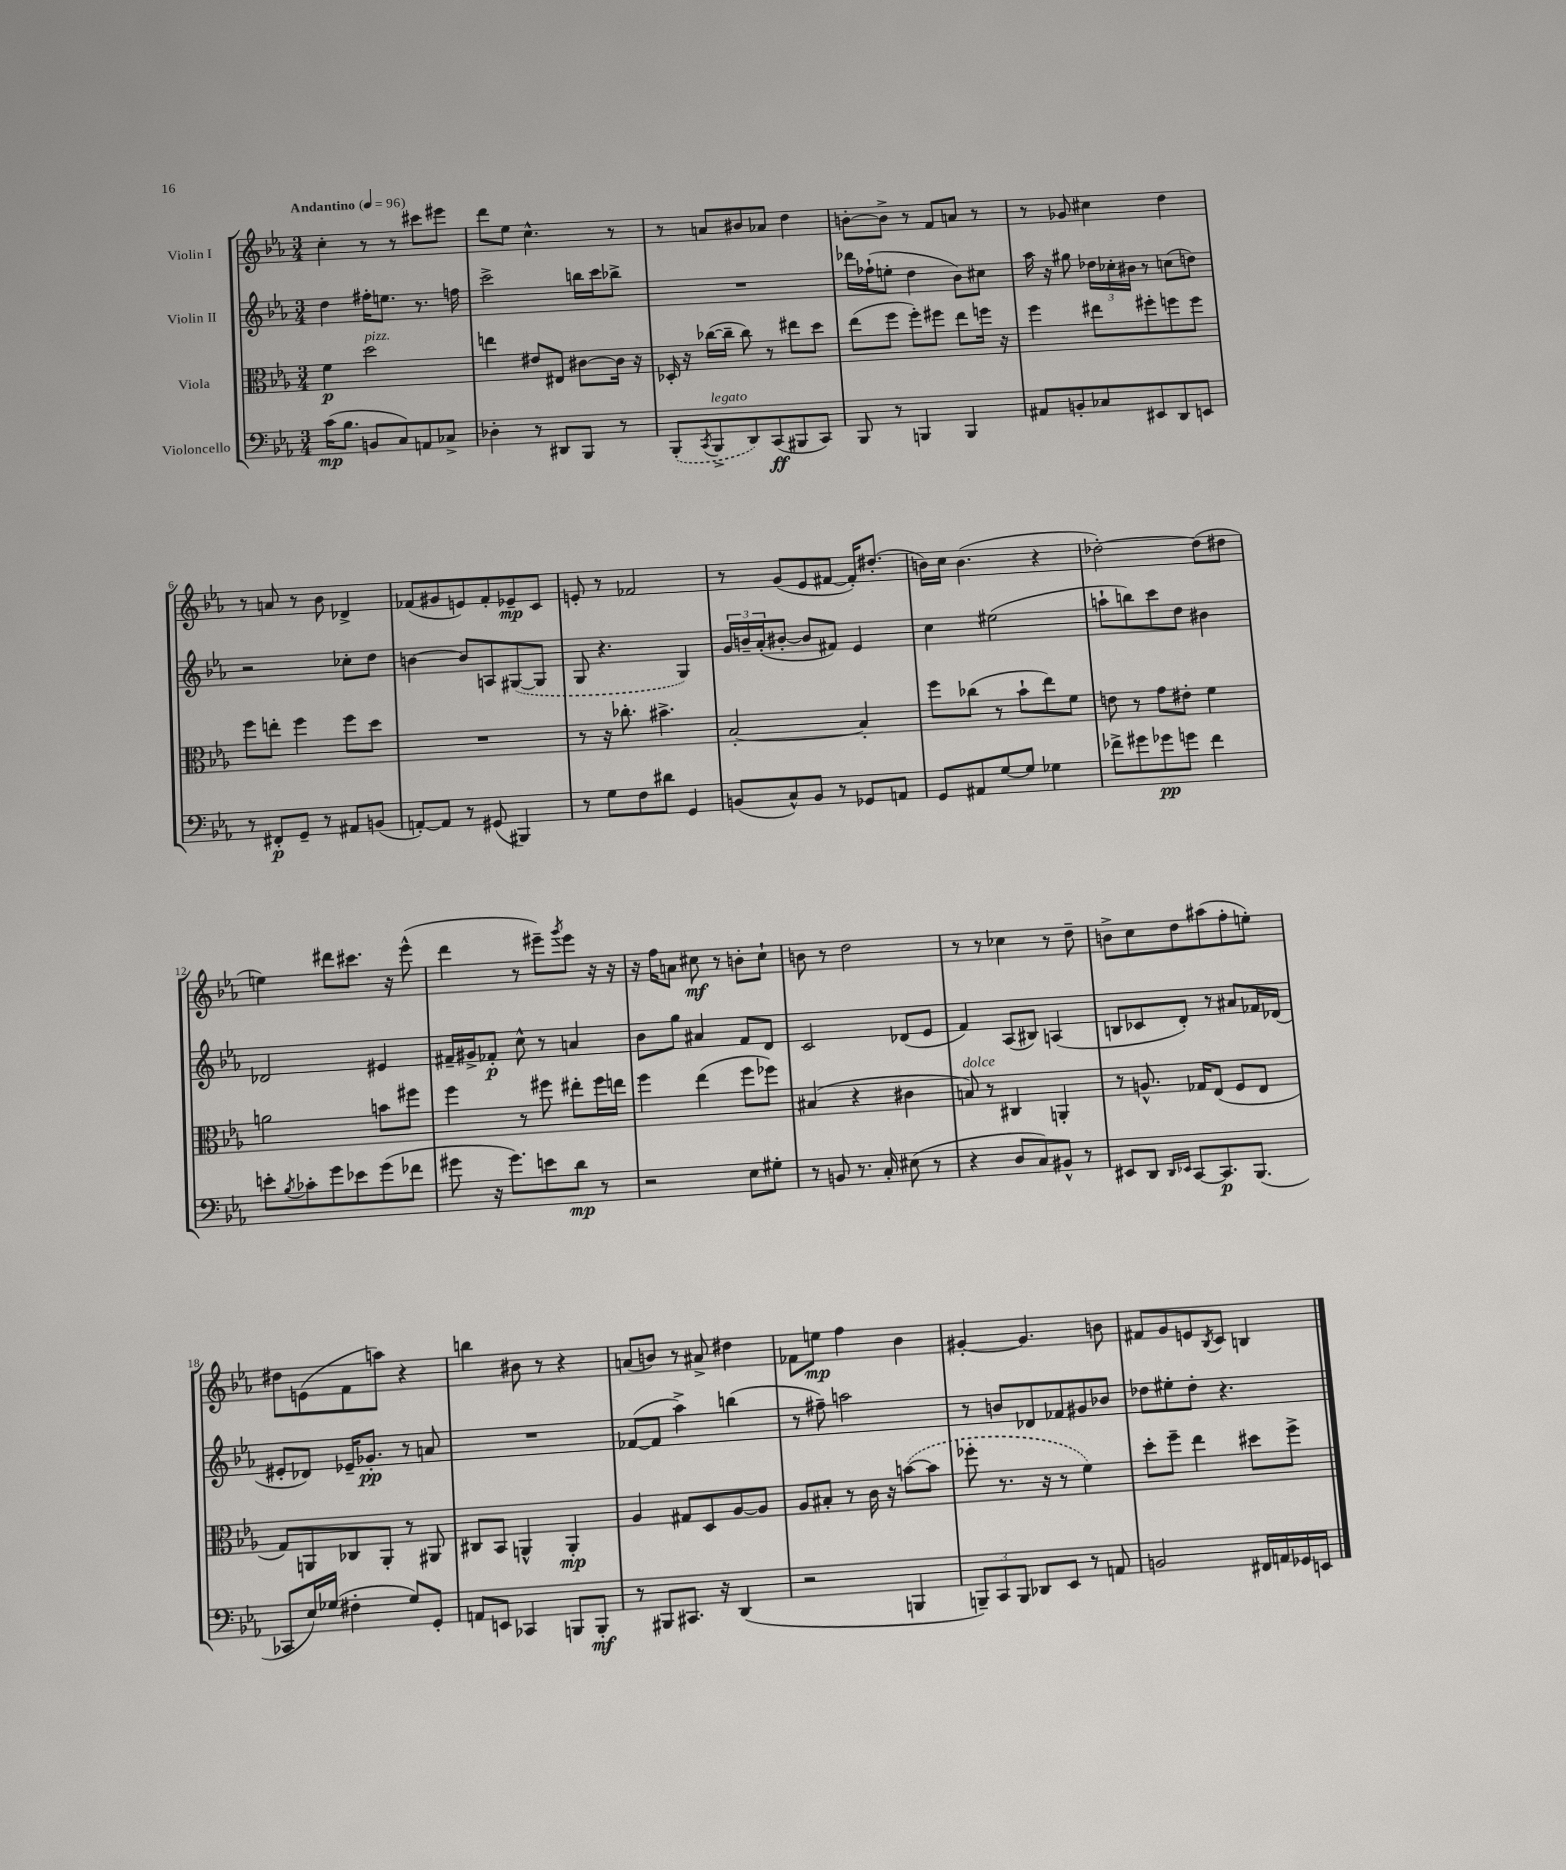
<<
\new StaffGroup <<
\new Staff = "s0" \with { instrumentName = "Violin I" } {
    \clef treble \key ees \major \numericTimeSignature \time 3/4 \tempo "Andantino" 4 = 96
    c''4-. r8 r8 cis'''8 eis'''8 |
    d'''8 ees''8 c''4.-^ r8 |
    r8 a'8 bis'8 aes'8 d''4 |
    b'8~-. b'8-> r8 f'8 a'8 r8 |
    r8 ges'8 cis''4 d''4 |
    r8 a'8 r8 bes'8 des'4-> |
    fes'8( gis'8 e'8) fes'8-. ees'8--\mp c'8 |
    e'8-. r8 fes'2 |
    r8 g'8( ees'8 fis'8~ fis'16-.) dis''8.-.( |
    b'16) c''16 b'4.( r4 |
    des''2~-.) des''8( dis''8 |
    e''4) dis'''8 cis'''8. r16 ees'''8-^( |
    d'''4 r8 eis'''8--) \acciaccatura { g'''8 } eis'''8 r16 r16 |
    r16 f''16 a'8 cis''8\mf r8 b'8-. cis''8-! |
    b'8 r8 d''2 |
    r8 r8 ces''4 r8 d''8-- |
    b'8-> c''8 d''8 ais''8( f''8-. e''8-.) |
    dis''8 e'8( f'8 a''8) r4 |
    b''4 bis'8 r8 r4 |
    a'8( b'8) r8 ais'8-> dis''4 |
    fes'8 e''8\mp f''4 bes'4 |
    gis'4~-. gis'4. b'8 |
    fis'8 g'8 e'8 \acciaccatura { bes8 } c'8 b4 \bar "|." |
}
\new Staff = "s1" \with { instrumentName = "Violin II" } {
    \clef treble \key ees \major \numericTimeSignature \time 3/4
    d''4 fis''16-. e''8. r8. f''16 |
    c'''2-> b''16 c'''16 bes''8-> |
    R2. |
    des'''16 fes''16-!( e''8-. d''4 bes'8) cis''8 |
    aes''16 r16 gis''8 \tuplet 3/2 { des''16 ces''16-. bis'16 } r8 c''8( d''8) |
    r2 ces''8-. d''8 |
    b'4~ b'8 a8 \once \slurDashed gis8~( gis8 |
    g8 r4. g4) |
    \tuplet 3/2 { g'16 b'16-- aes'16-.( } bis'8~-. bis'8 fis'8) ees'4 |
    c''4 eis''2( |
    a''8-! b''8) c'''8 d''8 bis'4 |
    des'2 eis'4 |
    fis'16-- gis'16-> fes'8-.\p c''8-^ r8 a'4 |
    bes'8 g''8 ais'4 f'8 d'8 |
    c'2 des'8( ees'8 |
    f'4) aes8( bis8) a4( |
    b8 ces'8 d'8-.) r8 ais'8 fes'16 des'16( |
    eis'8-. des'8) ees'16-- ges'8.-.\pp r8 a'8 |
    R2. |
    fes'8~( fes'8 aes''4->) b''4( |
    r8 fis''8--) a''2 |
    r8 b'8 des'8 fes'8 gis'8 bes'8 |
    des''8 eis''8-. des''8-. r4. \bar "|." |
}
\new Staff = "s2" \with { instrumentName = "Viola" } {
    \clef alto \key ees \major \numericTimeSignature \time 3/4
    f'4\p d''2^\markup { \italic "pizz." } |
    e''4 eis'8 eis8 cis'8~ cis'16 r16 |
    des16-. r16 ces''16~( ces''16-- ces''8) r8 eis''8 d''8 |
    ees''8( f''8 f''8-.) fis''8 ees''8 f''16 r16 |
    f''4 eis''8 fis''8-. f''8 f''8 |
    f''8 e''8-. f''4 f''8 d''8 |
    R2. |
    r8 r16 ces''8.-. bis'4.-> |
    bes2~-. bes4-. |
    f''8 ces''8( r8 bes'8-! ees''8) f'8 |
    e'8 r8 g'8 eis'8-. f'4 |
    a'2 b'8 fis''8 |
    f''4 r8 fis''8 eis''8-. fis''16 e''16 |
    f''4 ees''4( f''8 fes''8) |
    bis4( r4 cis'4 |
    b8^\markup { \italic "dolce" }) r8 cis4 a,4-. |
    r8 a8.-^ ges16 ees8( f8 ees8 |
    g8) a,8 ces8 a,8-. r8 ais,8 |
    cis8 bes,8 a,4-^ a,4-.\mp |
    aes4 gis8 d8 aes8~ aes8 |
    aes8 bis8-. r8 c'16 r16 \once \slurDashed b'8~( b'8 |
    fes''8-. r8. r16 r8 f'4) |
    d''8-. f''8-- ees''4 dis''8 f''8-> \bar "|." |
}
\new Staff = "s3" \with { instrumentName = "Violoncello" } {
    \clef bass \key ees \major \numericTimeSignature \time 3/4
    c'16\mp( bes8. b,8 c8) a,8 ces8-> |
    des4-. r8 dis,8 bes,,8 r8 |
    \once \slurDashed bes,,8-.( \acciaccatura { c,8 } bes,,8->^\markup { \italic "legato" } d,8) c,8\ff( bis,,8 c,8) |
    bes,,8 r8 b,,4 b,,4 |
    ais,8 b,8-. ces8 eis,8 d,8 e,8 |
    r8 fis,8-.\p g,8-- r8 ais,8 b,8( |
    a,8~-.) a,8 r8 gis,8( bis,,4) |
    r8 g8 f8 dis'8 g,4 |
    b,8( c8-^) b,8 r8 ges,8 a,8 |
    g,8 ais,8 g8~ g8 ges4 |
    fes'8-> gis'8 ges'8\pp g'8 fes'4 |
    e'8-. \acciaccatura { bes8 } ces'8-. g'8 ees'8 g'8( fes'8 |
    gis'8 r16 gis'8.) e'8 d'8\mp r8 |
    r2 ees8 gis8-. |
    r8 b,8 r8. c16-. eis8( r8 |
    r4 d8 c8) bis,8-^ r8 |
    eis,8 d,8 \grace { d,16 ees,16 } c,8~ c,8.\p bes,,8.( |
    ces,8 ees16) ges16( fis4-. ges8) g,8-. |
    a,8 e,8 ces,4 b,,8 b,,8-.\mf |
    r8 bis,,8 cis,8. r16 d,4( |
    r2 b,,4 |
    \tuplet 3/2 { b,,8--) c,8 b,,8 } des,8 ees,8 r8 a,8 |
    b,2 fis,16 a,16 ges,16 e,16 \bar "|." |
}
>>
>>
